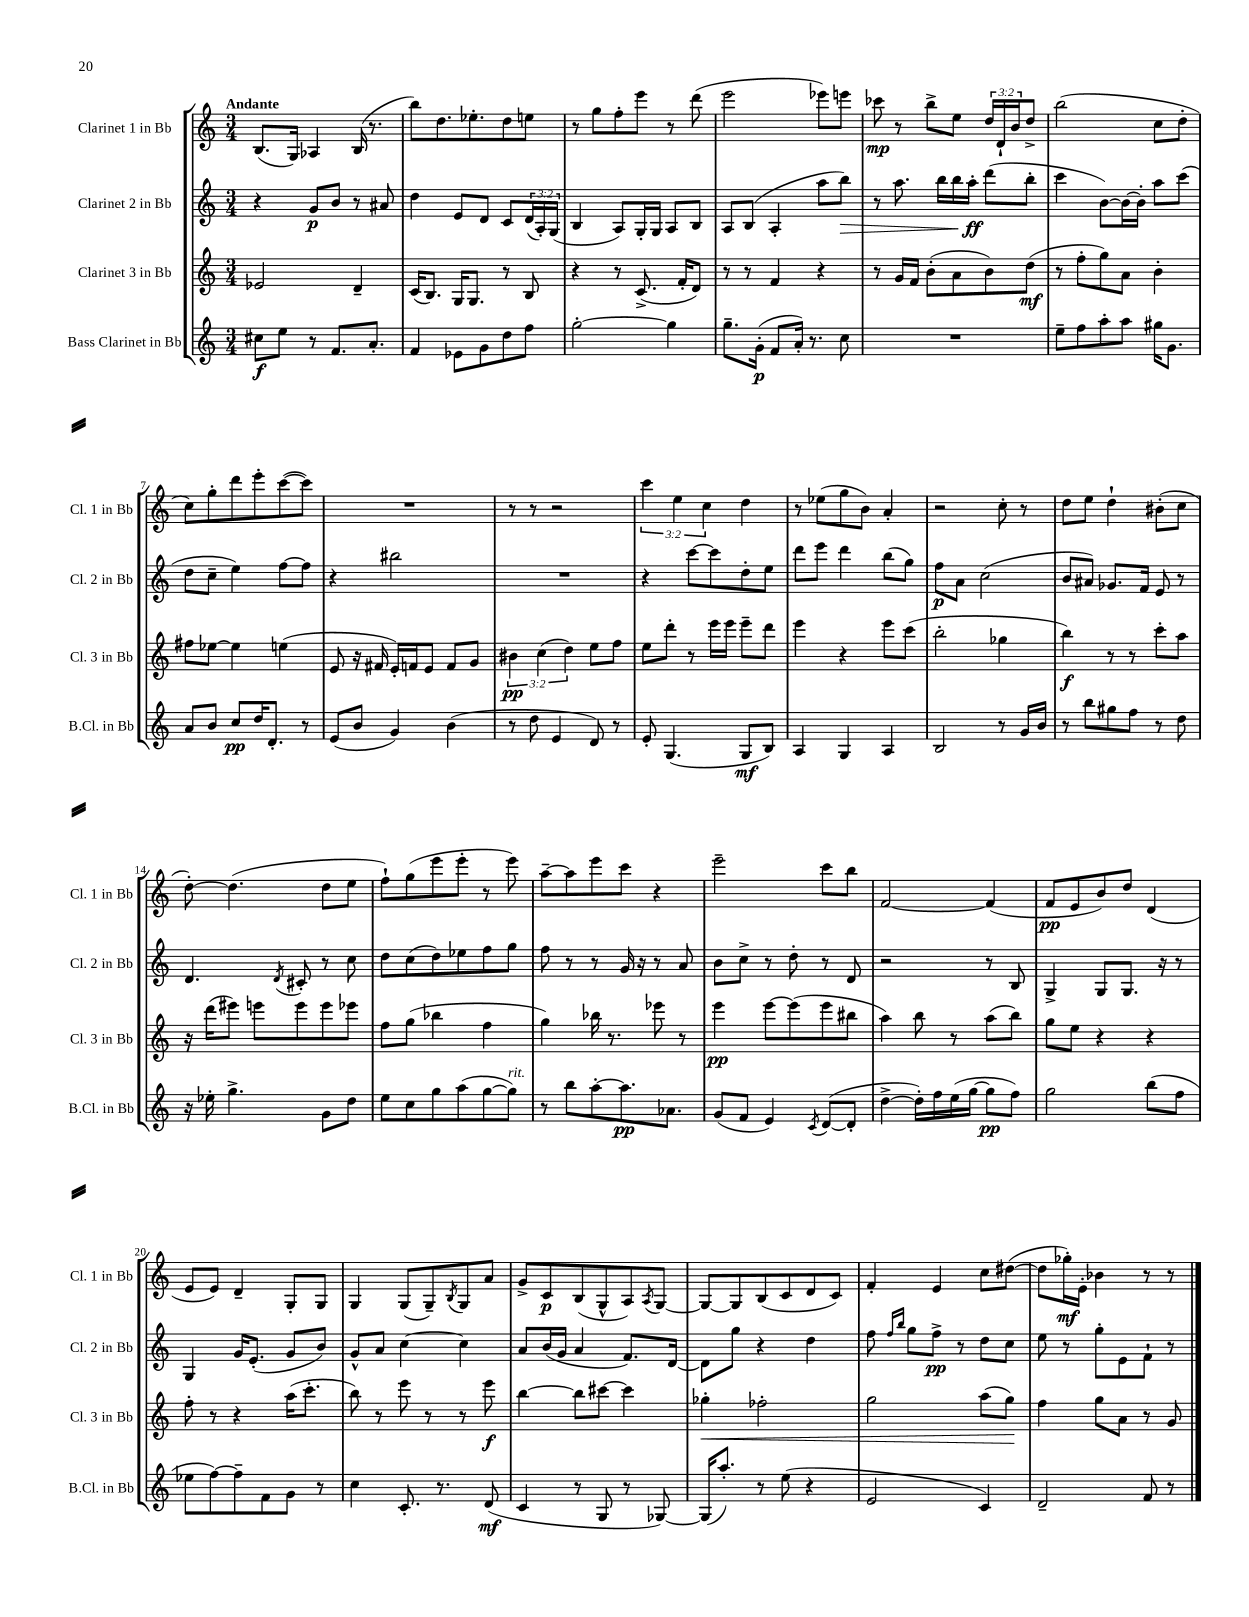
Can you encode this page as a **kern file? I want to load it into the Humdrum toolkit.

**kern	**dynam	**kern	**dynam	**kern	**dynam	**kern	**dynam
*part4	*part4	*part3	*part3	*part2	*part2	*part1	*part1
*staff4	*staff4	*staff3	*staff3	*staff2	*staff2	*staff1	*staff1
*I"Bass Clarinet in Bb	*	*I"Clarinet 3 in Bb	*	*I"Clarinet 2 in Bb	*	*I"Clarinet 1 in Bb	*
*I'B.Cl. in Bb	*	*I'Cl. 3 in Bb	*	*I'Cl. 2 in Bb	*	*I'Cl. 1 in Bb	*
*clefG2	*	*clefG2	*	*clefG2	*	*clefG2	*
*k[]	*	*k[]	*	*k[]	*	*k[]	*
*M3/4	*	*M3/4	*	*M3/4	*	*M3/4	*
=1	=1	=1	=1	=1	=1	=1	=1
!	!	!	!	!	!	!LO:TX:a:B:t=Andante	!
8cc#X\L	f	2e-X/	.	4r	.	(8.B/L	.
8ee\J	.	.	.	.	.	.	.
.	.	.	.	.	.	16G/Jk)	.
8r	.	.	.	8g/L	p	4A-X/	.
8.f/L	.	.	.	8b/J	.	.	.
.	.	4d~/	.	8r	.	(16B/	.
8.a'/J	.	.	.	.	.	8.r	.
.	.	.	.	8a#X/	.	.	.
=2	=2	=2	=2	=2	=2	=2	=2
4f/	.	(16c/KL	.	4dd\	.	8bb\L)	.
.	.	8.B/J)	.	.	.	.	.
.	.	.	.	.	.	8.dd\	.
8e-X\L	.	16G/KL	.	8e/L	.	.	.
.	.	8.G/J	.	.	.	8.ee-X'\	.
8g\	.	.	.	8d/J	.	.	.
8dd\	.	8r	.	8c/L	.	8dd\	.
8ff\J	.	8B/	.	(24d/L	.	8een\J	.
.	.	.	.	24A'/)	.	.	.
.	.	.	.	(24G/JJ	.	.	.
=3	=3	=3	=3	=3	=3	=3	=3
[2gg'\	.	4r	.	4B/	.	8r	.
.	.	.	.	.	.	8gg\L	.
.	.	8r	.	8A/L)	.	8ff'\	.
.	.	(8.c^/	.	16G'/L	.	8eee\J	.
.	.	.	.	16G/JJ	.	.	.
4gg\]	.	.	.	8A/L	.	8r	.
.	.	16f'/KL	.	.	.	.	.
.	.	8d/J)	.	8B/J	.	(8ddd\	.
=4	=4	=4	=4	=4	=4	=4	=4
8.gg~\L	.	8r	.	8A/L	.	2eee\	.
.	.	8r	.	(8B/J	.	.	.
(16g'\Jk	p	.	.	.	.	.	.
8f/L	.	4f/	.	4A'/	.	.	.
16a'/Jk)	.	.	.	.	.	.	.
8.r	.	.	.	.	.	.	.
.	.	4r	.	8aa\L	.	8eee-X\L)	.
!	!	!	!	!	!LO:HP:b	!	!
8cc\	.	.	.	8bb\J)	>	8eeen\J	.
=5	=5	=5	=5	=5	=5	=5	=5
2.r	.	8r	.	8r	.	8ccc-X\	mp
.	.	16g/LL	.	8.aa\	.	8r	.
.	.	16f/JJ	.	.	.	.	.
.	.	(8b'\L	.	.	.	8bb^\L	.
.	.	.	.	16bb\LL	.	.	.
.	.	8a\	.	16bb\	.	8ee\J	.
.	.	.	.	16aa'\JJ	ff	.	.
.	.	8b\)	.	(8ddd\L	]	24dd/LL	.
.	.	.	.	.	.	24d`/	.
.	.	.	.	.	.	24b/J	.
.	.	(8dd\J	mf	8bb'\J	.	8dd^/J	.
=6	=6	=6	=6	=6	=6	=6	=6
8ee~\L	.	8r	.	4ccc\	.	(2bb\	.
8ff\	.	8ff'\L	.	.	.	.	.
8aa'\	.	8gg\)	.	[8b\L)	.	.	.
8aa\J	.	8a\J	.	16b\L_	.	.	.
.	.	.	.	16b'\JJ]	.	.	.
16gg#X\KL	.	4b'\	.	8aa\L	.	8cc\L	.
8.g\J	.	.	.	.	.	.	.
.	.	.	.	(8ccc\J	.	8dd'\J	.
!!LO:LB:g=z
=7	=7	=7	=7	=7	=7	=7	=7
8a/L	.	8ff#X\L	.	8dd\L	.	8cc\L)	.
8b/J	.	[8ee-X\J	.	8cc~\J	.	8gg'\	.
8cc/L	pp	4ee-\]	.	4ee\)	.	8ddd\	.
16dd/K	.	.	.	.	.	8eee'\	.
8.d'/J	.	.	.	.	.	.	.
.	.	(4een\	.	[8ff\L	.	([8ccc\	.
8r	.	.	.	8ff\J]	.	8ccc\J])	.
=8	=8	=8	=8	=8	=8	=8	=8
(8e/L	.	8e/	.	4r	.	2.r	.
8b/J	.	16r	.	.	.	.	.
.	.	16f#X/	.	.	.	.	.
4g/)	.	16e'/LL)	.	2bb#X\	.	.	.
.	.	16fn/J	.	.	.	.	.
.	.	8e/J	.	.	.	.	.
(4b\	.	8f/L	.	.	.	.	.
.	.	8g/J	.	.	.	.	.
=9	=9	=9	=9	=9	=9	=9	=9
8r	.	6b#X\	pp	2.r	.	8r	.
8dd\	.	.	.	.	.	8r	.
.	.	(6cc\	.	.	.	.	.
4e/	.	.	.	.	.	2r	.
.	.	6dd\)	.	.	.	.	.
8d/)	.	8ee\L	.	.	.	.	.
8r	.	8ff\J	.	.	.	.	.
=10	=10	=10	=10	=10	=10	=10	=10
8e'/	.	8ee\L	.	4r	.	6ccc\	.
(4.G/	.	8ddd'\J	.	.	.	.	.
.	.	.	.	.	.	6ee\	.
.	.	8r	.	[8ccc\L	.	.	.
.	.	.	.	.	.	6cc\	.
.	.	16eee\LL	.	8ccc\]	.	.	.
.	.	16eee\JJ	.	.	.	.	.
8G/L	mf	8eee~\L	.	8dd'\	.	4dd\	.
8B/J)	.	8ddd\J	.	8ee\J	.	.	.
=11	=11	=11	=11	=11	=11	=11	=11
4A/	.	4eee\	.	8ddd\L	.	8r	.
.	.	.	.	8eee\J	.	(8ee-X\L	.
4G/	.	4r	.	4ddd\	.	8gg\	.
.	.	.	.	.	.	8b\J)	.
4A/	.	8eee\L	.	(8bb\L	.	4a'/	.
.	.	(8ccc\J	.	8gg\J)	.	.	.
=12	=12	=12	=12	=12	=12	=12	=12
2B/	.	2bb'\	.	8ff\L	p	2r	.
.	.	.	.	8a\J	.	.	.
.	.	.	.	(2cc\	.	.	.
8r	.	4gg-X\	.	.	.	8cc'\	.
16g/LL	.	.	.	.	.	8r	.
16b/JJ	.	.	.	.	.	.	.
=13	=13	=13	=13	=13	=13	=13	=13
8r	.	4bb\)	f	8b/L	.	8dd\L	.
8bb\L	.	.	.	8a#X/J)	.	8ee\J	.
8gg#X\	.	8r	.	8.g-X/L	.	4dd`\	.
8ff\J	.	8r	.	.	.	.	.
.	.	.	.	16f/Jk	.	.	.
8r	.	8ccc'\L	.	8e/	.	(8b#X'\L	.
8dd\	.	8aa\J	.	8r	.	8cc\J	.
!!LO:LB:g=z
=14	=14	=14	=14	=14	=14	=14	=14
16r	.	16r	.	4.d/	.	[8dd'\)	.
16ee-X'\	.	(16ddd\KL	.	.	.	.	.
4.gg^\	.	8eee#X\J)	.	.	.	(4.dd\]	.
.	.	8eeen\L	.	.	.	.	.
.	.	.	.	8qd/	.	.	.
.	.	8eee\	.	8c#X'/	.	.	.
8g\L	.	8eee\	.	8r	.	8dd\L	.
8dd\J	.	8eee-X\J	.	8cc\	.	8ee\J	.
=15	=15	=15	=15	=15	=15	=15	=15
8ee\L	.	8ff\L	.	8dd\L	.	8ff`\L)	.
8cc\	.	(8gg\J	.	(8cc\	.	(8gg\	.
8gg\	.	4bb-X\	.	8dd\)	.	8eee\	.
(8aa\	.	.	.	8ee-X\	.	8eee'\J	.
[8gg\	.	4ff\	.	8ff\	.	8r	.
!LO:TX:a:i:t=rit.	!	!	!	!	!	!	!
8gg\J])	.	.	.	8gg\J	.	8eee\)	.
=16	=16	=16	=16	=16	=16	=16	=16
8r	.	4gg\)	.	8ff\	.	[8aa~\L	.
8bb\L	.	.	.	8r	.	8aa\]	.
[8aa'\	.	16bb-X\	.	8r	.	8eee\	.
.	.	8.r	.	.	.	.	.
8.aa\]	pp	.	.	16g/	.	8ccc\J	.
.	.	.	.	16r	.	.	.
.	.	8eee-X\	.	8r	.	4r	.
8.a-X\J	.	.	.	.	.	.	.
.	.	8r	.	8a/	.	.	.
=17	=17	=17	=17	=17	=17	=17	=17
(8g/L	.	4eee\	pp	8b\L	.	2eee~\	.
8f/J	.	.	.	8cc^\J	.	.	.
4e/)	.	[8eee\L	.	8r	.	.	.
.	.	(8eee\]	.	8dd'\	.	.	.
8qc/	.	.	.	.	.	.	.
([8d/L	.	8eee\	.	8r	.	8ccc\L	.
8d'/J]	.	8bb#X\J	.	8d/	.	8bb\J	.
=18	=18	=18	=18	=18	=18	=18	=18
[4dd^\	.	4aa\)	.	2r	.	[2f/	.
16dd'\LL])	.	8bb\	.	.	.	.	.
16ff\	.	.	.	.	.	.	.
(16ee\	.	8r	.	.	.	.	.
[16gg\JJ	.	.	.	.	.	.	.
8gg\L]	pp	(8aa\L	.	8r	.	(4f/]	.
8ff\J)	.	8bb\J)	.	8B/	.	.	.
=19	=19	=19	=19	=19	=19	=19	=19
2gg\	.	8gg\L	.	4G^/	.	8f/L	pp
.	.	8ee\J	.	.	.	8e/	.
.	.	4r	.	8G/L	.	8b/)	.
.	.	.	.	8.G/J	.	8dd/J	.
(8bb\L	.	4r	.	.	.	(4d/	.
.	.	.	.	16r	.	.	.
8ff\J	.	.	.	8r	.	.	.
!!LO:LB:g=z
=20	=20	=20	=20	=20	=20	=20	=20
8ee-X\L	.	8ff'\	.	4G/	.	8e/L	.
[8ff\)	.	8r	.	.	.	8e/J)	.
8ff~\]	.	4r	.	16g/KL	.	4d~/	.
.	.	.	.	(8.e'/J	.	.	.
8f\	.	.	.	.	.	.	.
8g\J	.	(16aa\KL	.	8g/L	.	8G'/L	.
.	.	8.ccc'\J	.	.	.	.	.
8r	.	.	.	8b/J)	.	8G/J	.
=21	=21	=21	=21	=21	=21	=21	=21
4cc\	.	8bb\)	.	8g^^/L	.	4G/	.
.	.	8r	.	8a/J	.	.	.
8.c'/	.	8eee\	.	[4cc\	.	(8G/L	.
.	.	8r	.	.	.	8G~/)	.
8.r	.	.	.	.	.	.	.
.	.	.	.	.	.	8qB/	.
.	.	8r	.	4cc\]	.	8G/	.
(8d/	mf	8eee\	f	.	.	8a/J	.
=22	=22	=22	=22	=22	=22	=22	=22
4c/	.	[4bb\	.	8a/L	.	8g^/L	.
.	.	.	.	(16b/L	.	8c/	p
.	.	.	.	16g/JJ	.	.	.
8r	.	8bb\L]	.	4a/	.	(8B/	.
8G/	.	[8ccc#X\J	.	.	.	8G^^/	.
8r	.	4ccc#\]	.	8.f/L)	.	8A/)	.
.	.	.	.	.	.	8qA/	.
[8G-X/)	.	.	.	.	.	[8G/J	.
.	.	.	.	[16d/Jk	.	.	.
=23	=23	=23	=23	=23	=23	=23	=23
!	!	!	!LO:HP:b	!	!	!	!
(16G-/KL]	.	4gg-X'\	<	8d\L]	.	8G/L_	.
8.aa'/J)	.	.	.	.	.	.	.
.	.	.	.	8gg\J	.	8G/]	.
8r	.	2ff-X'\	.	4r	.	(8B/	.
(8ee\	.	.	.	.	.	8c/	.
4r	.	.	.	4dd\	.	8d/	.
.	.	.	.	.	.	8c/J)	.
=24	=24	=24	=24	=24	=24	=24	=24
2e/	.	2gg\	.	8ff\	.	4f'/	.
.	.	.	.	16qqff/LL	.	.	.
.	.	.	.	16qqbb/JJ	.	.	.
.	.	.	.	8gg\L	.	.	.
.	.	.	.	8ff^\J	pp	4e/	.
.	.	.	.	8r	.	.	.
4c/)	.	(8aa\L	.	8dd\L	.	8cc\L	.
.	.	8gg\J)	.	8cc\J	.	([8dd#X\J	.
.	.	.	[	.	.	.	.
=25	=25	=25	=25	=25	=25	=25	=25
2d~/	.	4ff\	.	8ee\	.	8dd#\L]	.
.	.	.	.	8r	.	16gg-X'\L)	mf
.	.	.	.	.	.	16e'\JJ	.
.	.	8gg\L	.	8gg'\L	.	4b-X\	.
.	.	8a\J	.	8e\	.	.	.
8f/	.	8r	.	8f`\J	.	8r	.
8r	.	8g/	.	8r	.	8r	.
==	==	==	==	==	==	==	==
*-	*-	*-	*-	*-	*-	*-	*-
